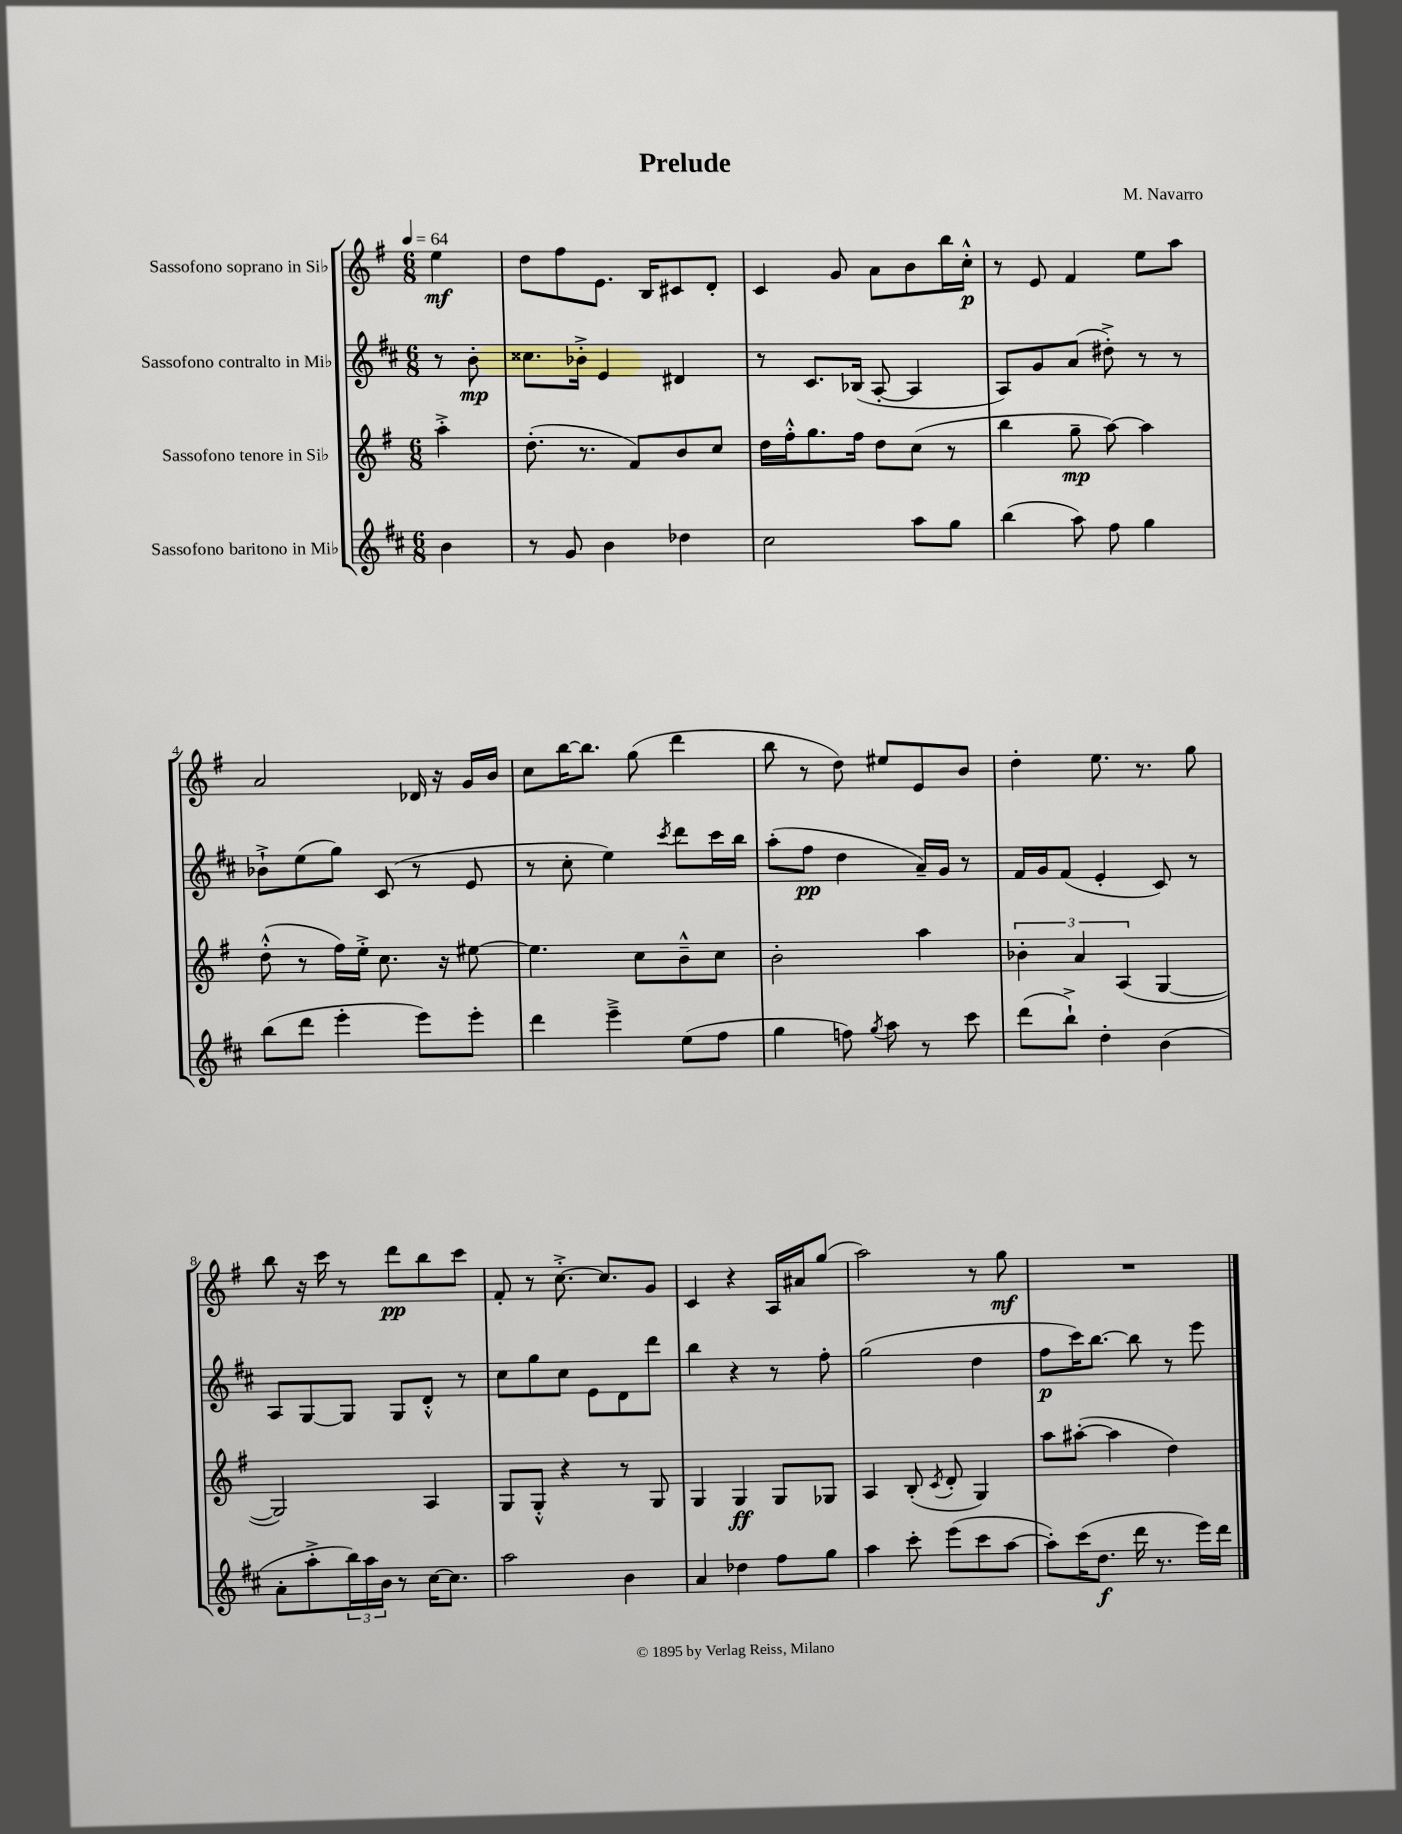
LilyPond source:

\header { title = "Prelude" composer = "M. Navarro" }
<<
\new StaffGroup <<
\new Staff = "s0" \with { instrumentName = "Sassofono soprano in Sib" } {
    \clef treble \key g \major \numericTimeSignature \time 6/8 \partial 4 \tempo 4 = 64
    e''4\mf |
    d''8 fis''8 e'8. b16 cis'8 d'8-. |
    c'4 g'8 a'8 b'8 b''16 c''16-.-^\p |
    r8 e'8 fis'4 e''8 a''8 |
    a'2 des'16 r16 g'16 b'16 |
    c''8 b''16~ b''8. g''8( d'''4 |
    b''8 r8 d''8) eis''8 e'8 b'8 |
    d''4-. e''8. r8. g''8 |
    b''8 r16 c'''16 r8 d'''8\pp b''8 c'''8 |
    fis'8-. r8 c''8.~-.-> c''8. g'8 |
    c'4 r4 a16 ais'16 g''8( |
    a''2) r8 g''8\mf |
    R2. \bar "|." |
}
\new Staff = "s1" \with { instrumentName = "Sassofono contralto in Mib" } {
    \clef treble \key d \major \numericTimeSignature \time 6/8 \partial 4
    r8 b'8-.\mp |
    cisis''8. bes'16-.-> e'4 dis'4 |
    r8 cis'8. bes16( a8~-. a4 |
    a8) g'8 a'8( dis''8-.->) r8 r8 |
    bes'8-!-> e''8( g''8) cis'8( r8 e'8 |
    r8 cis''8-. e''4) \acciaccatura { cis'''8 } d'''8 cis'''16 b''16 |
    a''8-.( fis''8\pp d''4 a'16--) g'16 r8 |
    fis'16 g'16 fis'8( e'4-. cis'8) r8 |
    a8 g8~ g8 g8 d'8-.-^ r8 |
    cis''8 g''8 cis''8 e'8 d'8 d'''8 |
    b''4 r4 r8 fis''8-. |
    g''2( d''4 |
    fis''8\p cis'''16) b''8.~ b''8 r8 e'''8 \bar "|." |
}
\new Staff = "s2" \with { instrumentName = "Sassofono tenore in Sib" } {
    \clef treble \key g \major \numericTimeSignature \time 6/8 \partial 4
    a''4-.-> |
    d''8.-.( r8. fis'8) b'8 c''8 |
    d''16 fis''16-.-^ g''8. fis''16 d''8 c''8( r8 |
    b''4 g''8--\mp a''8~) a''4 |
    d''8-.-^( r8 fis''16) e''16-.-> c''8. r16 eis''8~ |
    eis''4. c''8 b'8---^ c''8 |
    b'2-. a''4 |
    \tuplet 3/2 { bes'4-. a'4 a4( } g4~ |
    g2) a4 |
    g8 g8-.-^ r4 r8 g8 |
    g4 g4\ff g8 ges8 |
    a4 b8-.( \acciaccatura { c'8 } d'8-. g4) |
    a''8 ais''8~-.( ais''4 d''4) \bar "|." |
}
\new Staff = "s3" \with { instrumentName = "Sassofono baritono in Mib" } {
    \clef treble \key d \major \numericTimeSignature \time 6/8 \partial 4
    b'4 |
    r8 g'8 b'4 des''4 |
    cis''2 a''8 g''8 |
    b''4( a''8) fis''8 g''4 |
    b''8( d'''8 e'''4-. e'''8) e'''8-. |
    d'''4 e'''4---> e''8( fis''8 |
    g''4 f''8) \acciaccatura { g''8 } a''8 r8 cis'''8 |
    d'''8( b''8-!->) d''4-. b'4( |
    a'8-. a''8-.-> \tuplet 3/2 { b''16) a''16 b'16 } r8 cis''16~ cis''8. |
    a''2 b'4 |
    a'4 des''4 fis''8 g''8 |
    a''4 cis'''8-. e'''8( cis'''8 a''8~ |
    a''8-.) cis'''16( d''8.\f d'''16 r8. e'''16) d'''16 \bar "|." |
}
>>
>>
